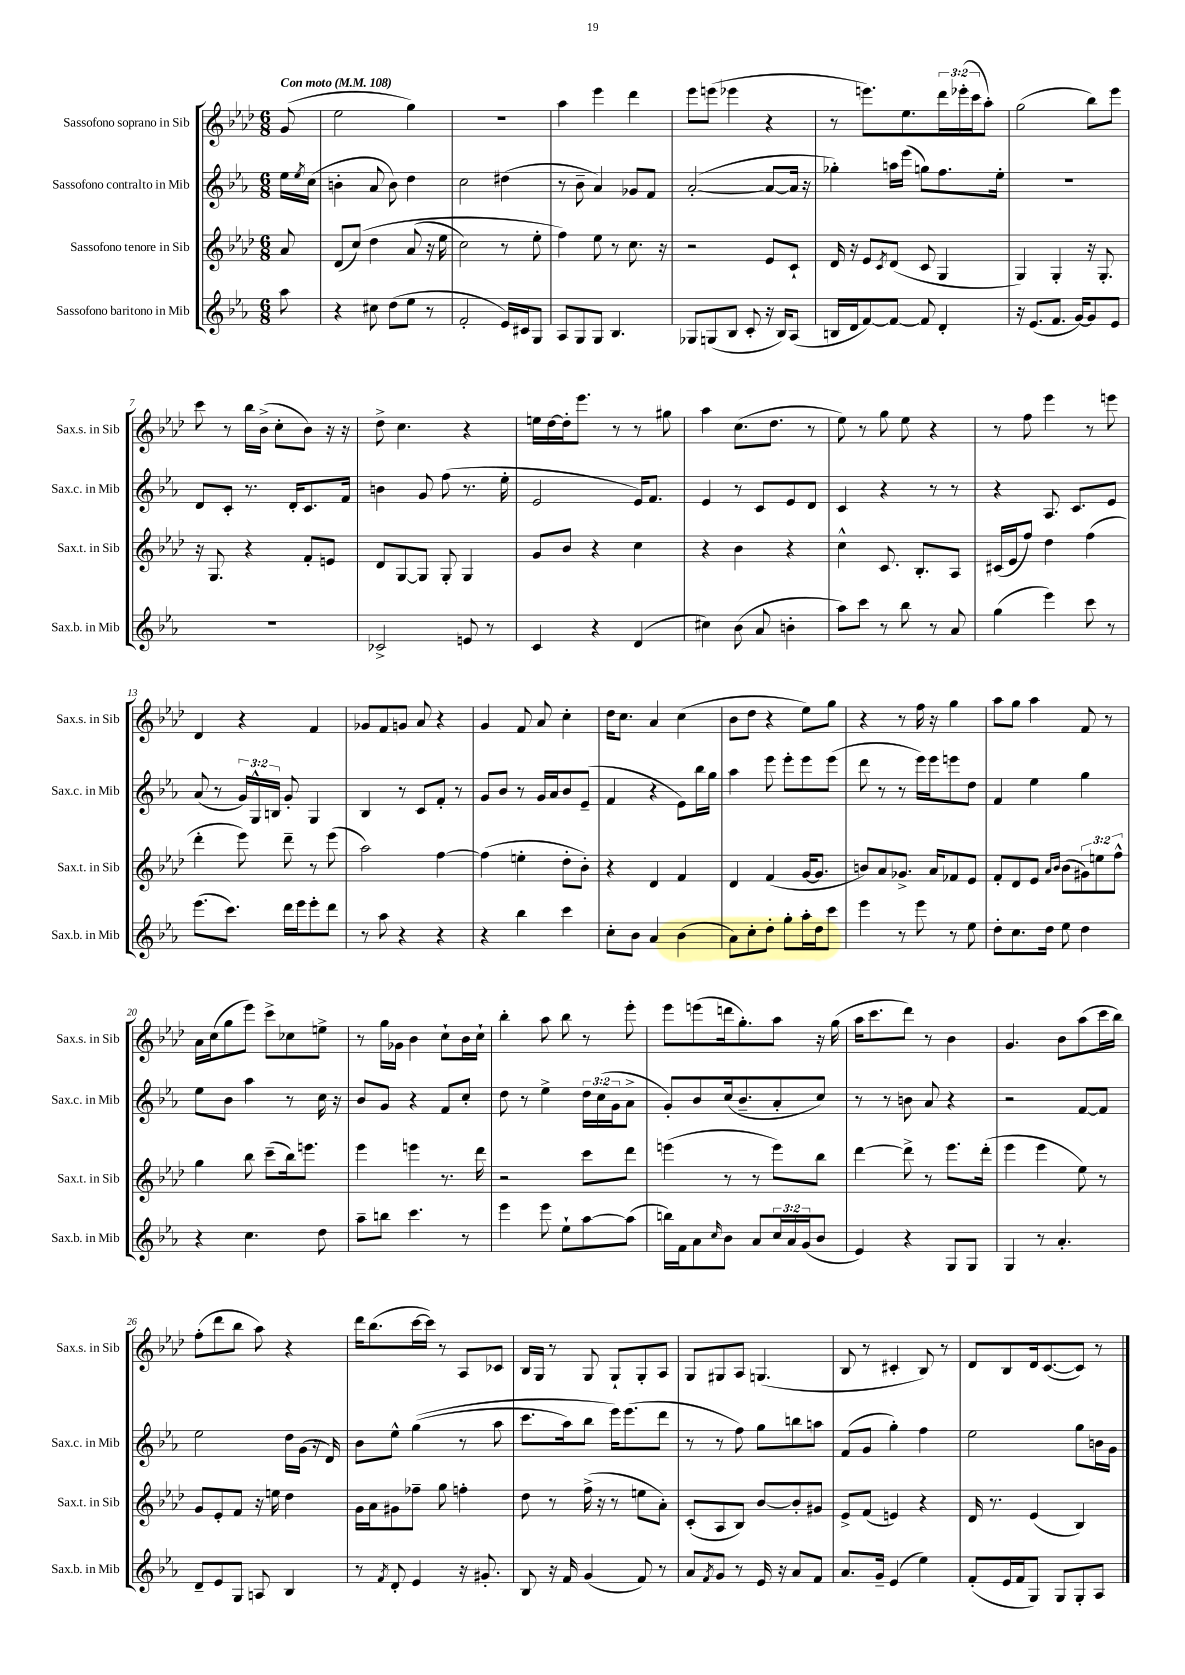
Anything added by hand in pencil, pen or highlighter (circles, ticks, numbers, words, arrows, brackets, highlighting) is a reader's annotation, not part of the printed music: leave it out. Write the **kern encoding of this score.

**kern	**kern	**kern	**kern
*staff4	*staff3	*staff2	*staff1
*clefG2	*clefG2	*clefG2	*clefG2
*k[b-e-a-]	*k[b-e-a-d-]	*k[b-e-a-]	*k[b-e-a-d-]
*M6/8	*M6/8	*M6/8	*M6/8
*MM108	*MM108	*MM108	*MM108
8aa-\	8a-/	16ee-\LL	(8g/
.	.	8qee-/	.
.	.	(16cc\JJ	.
=	=	=	=
4r	(8d-/L	4b'\	2ee-\
.	&(8cc/J)	.	.
8cc#\	4dd-\	8a-/	.
(8dd\L	.	8b\)	.
8ee-\J	(8a-/	4dd\	4gg\)
8r	16r	.	.
.	16ee-\	.	.
=	=	=	=
2f'/	2cc\)	2cc\	2.r
16e-/LL)	8r	(4dd#\	.
16c#/J	.	.	.
8G/J	8ee-'\	.	.
=	=	=	=
8A-/L	4ff\&)	8r	4aa-\
8G/	.	8b-~\	.
8G/J	8ee-\	4a-/)	4eee-\
4.B-/	8r	.	.
.	8.cc\	8g-/L	4ddd-\
.	.	8f/J	.
.	16r	.	.
=	=	=	=
8G-/L	2r	([2a-'/	8eee-\L
(8G/	.	.	(8eee\J
8B-/J	.	.	4eee-\
8c'/	.	.	.
16r	8e-/L	8a-/_L	4r
16B-/LK)	.	.	.
(8A-/J	8c`/J	16a-/]Jk	.
.	.	16r	.
=	=	=	=
16B/LL	16d-/	4gg-'\)	8r
16d/J	16r	.	.
[8f/)	8e-/L	.	8.eee\L)
.	8qc/	.	.
8f/_J	(8d-/J	16aa\LL	.
.	.	(16eee-\JJ	8.ee-\
8f/]	8c/	8gg\L)	.
4d'/	4G/	8.ff\	24ddd-\L
.	.	.	(24eee-'\
.	.	.	24ccc\J
.	.	.	8aa-'\J)
.	.	16ee-'\Jk	.
=	=	=	=
16r	4G/)	2.r	(2gg\
(8.e-/L	.	.	.
8.f/J	4G'/	.	.
[16g/LK)	.	.	.
8g/]	16r	.	8bb-\L)
.	8.G'/	.	.
8e-/J	.	.	8eee-\J
=	=	=	=
2.r	16r	8d/L	8ccc\
.	8.G/	.	.
.	.	8c'/J	8r
.	4r	8.r	16bb-\LL
.	.	.	(16b-^\JJ
.	.	.	8cc'\L
.	.	16d'/LK	.
.	8f'/L	8.c/	8b-\J)
.	8e/J	.	16r
.	.	16f/Jk	16r
=	=	=	=
2c-^/	8d-/L	4b\	8dd-^\
.	[8G/	.	4.cc\
.	8G/]J	8g/	.
.	8G'/	(8ff\	.
8e/	4G/	8.r	4r
8r	.	.	.
.	.	16ee-'\	.
=	=	=	=
4c/	8g/L	2e-/	16ee\LL
.	.	.	[16dd-\
.	8b-/J	.	16dd-'\]J
.	.	.	8.eee-\J
4r	4r	.	.
.	.	.	8r
(4d/	4cc\	16e-/LK)	8r
.	.	8.f/J	.
.	.	.	8gg#\
=	=	=	=
4cc#\)	4r	4e-/	4aa-\
(8b-\	4b-\	8r	(8.cc\L
8a-/	.	8c/L	.
.	.	.	8.dd-\J
4b'\	4r	8e-/	.
.	.	8d/J	8r
=	=	=	=
8aa-\L)	4cc^^\	4c/	8ee-\)
8ccc\J	.	.	8r
8r	8.c/	4r	8gg\
8bb-\	.	.	8ee-\
.	8.B-'/L	.	.
8r	.	8r	4r
8a-/	8A-/J	8r	.
=	=	=	=
(4gg\	(16c#/LL	4r	8r
.	16e-/J	.	.
.	8ff/J)	.	8ff\
4eee-\)	4dd-\	8.A-/	4eee-\
.	.	8.c/L	.
8ccc\	(4ff\	.	8r
8r	.	8e-/J	8eee\
=	=	=	=
(8.eee-\L	4ddd-'\	(8a-/	4d-/
.	.	8r	.
8.ccc\J)	.	.	.
.	8eee-\)	24g/LL)	4r
.	.	24G^^/	.
.	.	24B/JJ	.
16ddd\LL	8ddd-~\	8g'/	.
16eee-\J	.	.	.
8eee-'\	8r	4G/	4f/
8ddd\J	(8eee-\	.	.
=	=	=	=
8r	2aa-\)	4B-/	8g-/L
8aa-\	.	.	8f/
4r	.	8r	8g/J
.	.	8c/L	8a-/
4r	[4ff\	8f'/J	4r
.	.	8r	.
=	=	=	=
4r	(4ff\]	8g/L	4g/
.	.	8b-/J	.
4bb-\	4ee'\	8r	8f/
.	.	16g/LL	8a-/
.	.	16a-/J	.
4ccc\	8dd-'\L	8b-/	4cc'\
.	8b-'\J)	(8e-~/J	.
=	=	=	=
8cc'\L	4r	4f/	16dd-\LK
.	.	.	8.cc\J
8b-\J	.	.	.
4a-/	4d-/	4r	4a-/
(4b-\	4f/	8e-\L)	(4cc\
.	.	16bb-\L	.
.	.	16gg\JJ	.
=	=	=	=
8a-\L)	4d-/	4aa-\	8b-\L
8cc'\	.	.	8dd-\J
8dd'\J	(4f/	8eee-\	4r
8gg'\L	.	8eee-'\L	.
16aa-'\L	[16g/LK	8eee-\	8ee-\L)
16dd\J	8.g/]J	.	.
8ccc\J	.	(8eee-\J	8gg\J
=	=	=	=
4eee-\	8b/L)	8ddd\	4r
.	8a-/	8r	.
8r	8.g-^/J	8r	8r
8eee-\	.	16eee-\LL)	16ff\
.	16a-/LK	16eee-\J	16r
8r	8f-/	8eee\	4gg\
8ee-\	8e-/J	8dd\J	.
=	=	=	=
8dd'\L	8f'/L	4f/	8aa-\L
8.cc\	8d-/	.	8gg\J
.	8e-/J	4ee-\	4aa-\
16dd\Jk	.	.	.
.	16qqa-/LL	.	.
.	16qqb-/JJ	.	.
8ee-\	(8b-\L	.	.
4dd\	12g#\)	4gg\	8f/
.	12ee\	.	.
.	.	.	8r
.	12ff^^\J	.	.
=	=	=	=
4r	4gg\	8ee-\L	16a-\LL
.	.	.	(16cc\J
.	.	8b-\J	8gg\
4.cc\	8bb-\	4aa-\	8eee-\J)
.	(8ccc~\L	.	8ccc^\L
.	16bb-\k)	8r	8cc-\
.	8.eee\J	.	.
8dd\	.	16cc\	8ee^\J
.	.	16r	.
=	=	=	=
8aa-~\L	4eee-\	8b-/L	8r
8bb\J	.	8g/J	16gg\LL
.	.	.	16g-\JJ
4.ccc\	4eee\	4r	4b-\
.	8.r	8f/L	8cc`\L
8r	.	8cc'/J	16b-\L
.	16ddd-\	.	16cc`\JJ
=	=	=	=
4eee-\	2r	8dd\	4bb-'\
.	.	8r	.
8eee-\	.	4ee-^\	8aa-\
8ee-`\L	.	.	8bb-\
[8aa-\	8ccc\L	24dd\LL	8r
.	.	(24cc\	.
.	.	24g\J	.
(8aa-\]J	8ddd-\J	8a-^\J	8eee-'\
=	=	=	=
16bb\LL)	(4eee\	8g'/L)	8eee-\L
16f\J	.	.	.
8a-\	.	8b-/	(8eee\
16qqcc/	.	.	.
8b-\J	8r	(16cc/k	16ddd\k
.	.	8.b-~/	8.gg'\)
8a-/L	8r	.	.
24cc/L	8eee\L)	8a-'/	8aa-\J
24a-/	.	.	.
(24g/J	.	.	.
8b-/J	8bb-\J	8cc/J)	16r
.	.	.	(16gg\
=	=	=	=
4e-/)	[4ddd-\	8r	16aa-\LK
.	.	.	8.ccc\
.	.	8r	.
4r	8ddd-^\]	8b\	8ddd-\J)
.	8r	8a-/	8r
8G/L	8.eee-\L	4r	4b-\
8G/J	.	.	.
.	(16ddd-'\Jk	.	.
=	=	=	=
4G/	4eee-\	2r	4.g/
8r	4eee-\	.	.
4.a-'/	.	.	8b-\L
.	8ee-\)	[8f/L	(8aa-\
.	8r	8f/]J	16ccc\L
.	.	.	16bb-\JJ)
=	=	=	=
8d~/L	8g/L	2ee-\	(8ff'\L
8e-/	8e-'/	.	8ddd-\
8G/J	8f/J	.	8bb-\J
8A/	16r	.	8aa-\)
.	16ee\	.	.
4B-/	4dd-\	16dd\LL	4r
.	.	(16g\JJ	.
.	.	16r	.
.	.	16d/)	.
=	=	=	=
8r	16g\LL	8b-\L	16ddd-\LK
.	16a-\J	.	(8.bb-\
8qf/	.	.	.
8d'/	8g#\	8ee-^^\J	.
4e-/	8ff-~\J	&((4gg\	[16ccc\L
.	.	.	16ccc\]JJ)
.	8gg\	.	8r
16r	4ff'\	8r	8A-/L
8.g#'/	.	.	.
.	.	8aa-\	8c-/J
=	=	=	=
8B-/	8dd-\	8.ccc\L	16B-/LL
.	.	.	16G/JJ
16r	8r	.	8r
16f/	.	16aa-\k)	.
(4g/	(16ff^\	8bb-\J	8G/
.	16r	.	.
.	8r	16eee-\LK&)	8G`/L
.	.	(8.eee-\	.
8f/)	8ee\L	.	8G'/
8r	8a-'\J)	8ddd\J	8A-/J
=	=	=	=
8a-/L	(8c'/L	8r	8G/L
8qf/	.	.	.
8g/J	8A-/	8r	8G#/
8r	8B-/J)	8ff\)	8A-/J
16e-/	[8b-/L	8gg\L	(4.G/
16r	.	.	.
8a-/L	8b-'/]	8bb\	.
8f/J	8g#/J	8aa\J	.
=	=	=	=
8.a-/L	8e-^/L	(8f/L	8B-/
.	(8f/J	8g/J	8r
16g~/Jk	.	.	.
(4e-/	4e/)	4gg'\)	4c#'/
4ee-\)	4r	4ff\	8B-/)
.	.	.	8r
=	=	=	=
(8f'/L	16d-/	2ee-\	8d-/L
.	8.r	.	.
16e-/L	.	.	8B-/
16f/J	.	.	.
8G/J)	(4e-/	.	16d-/k
.	.	.	([8.c/
8G/L	.	.	.
8G'/	4B-/)	8gg\L	8c/]J)
8A-/J	.	16b\L	8r
.	.	16g\JJ	.
==	==	==	==
*-	*-	*-	*-
